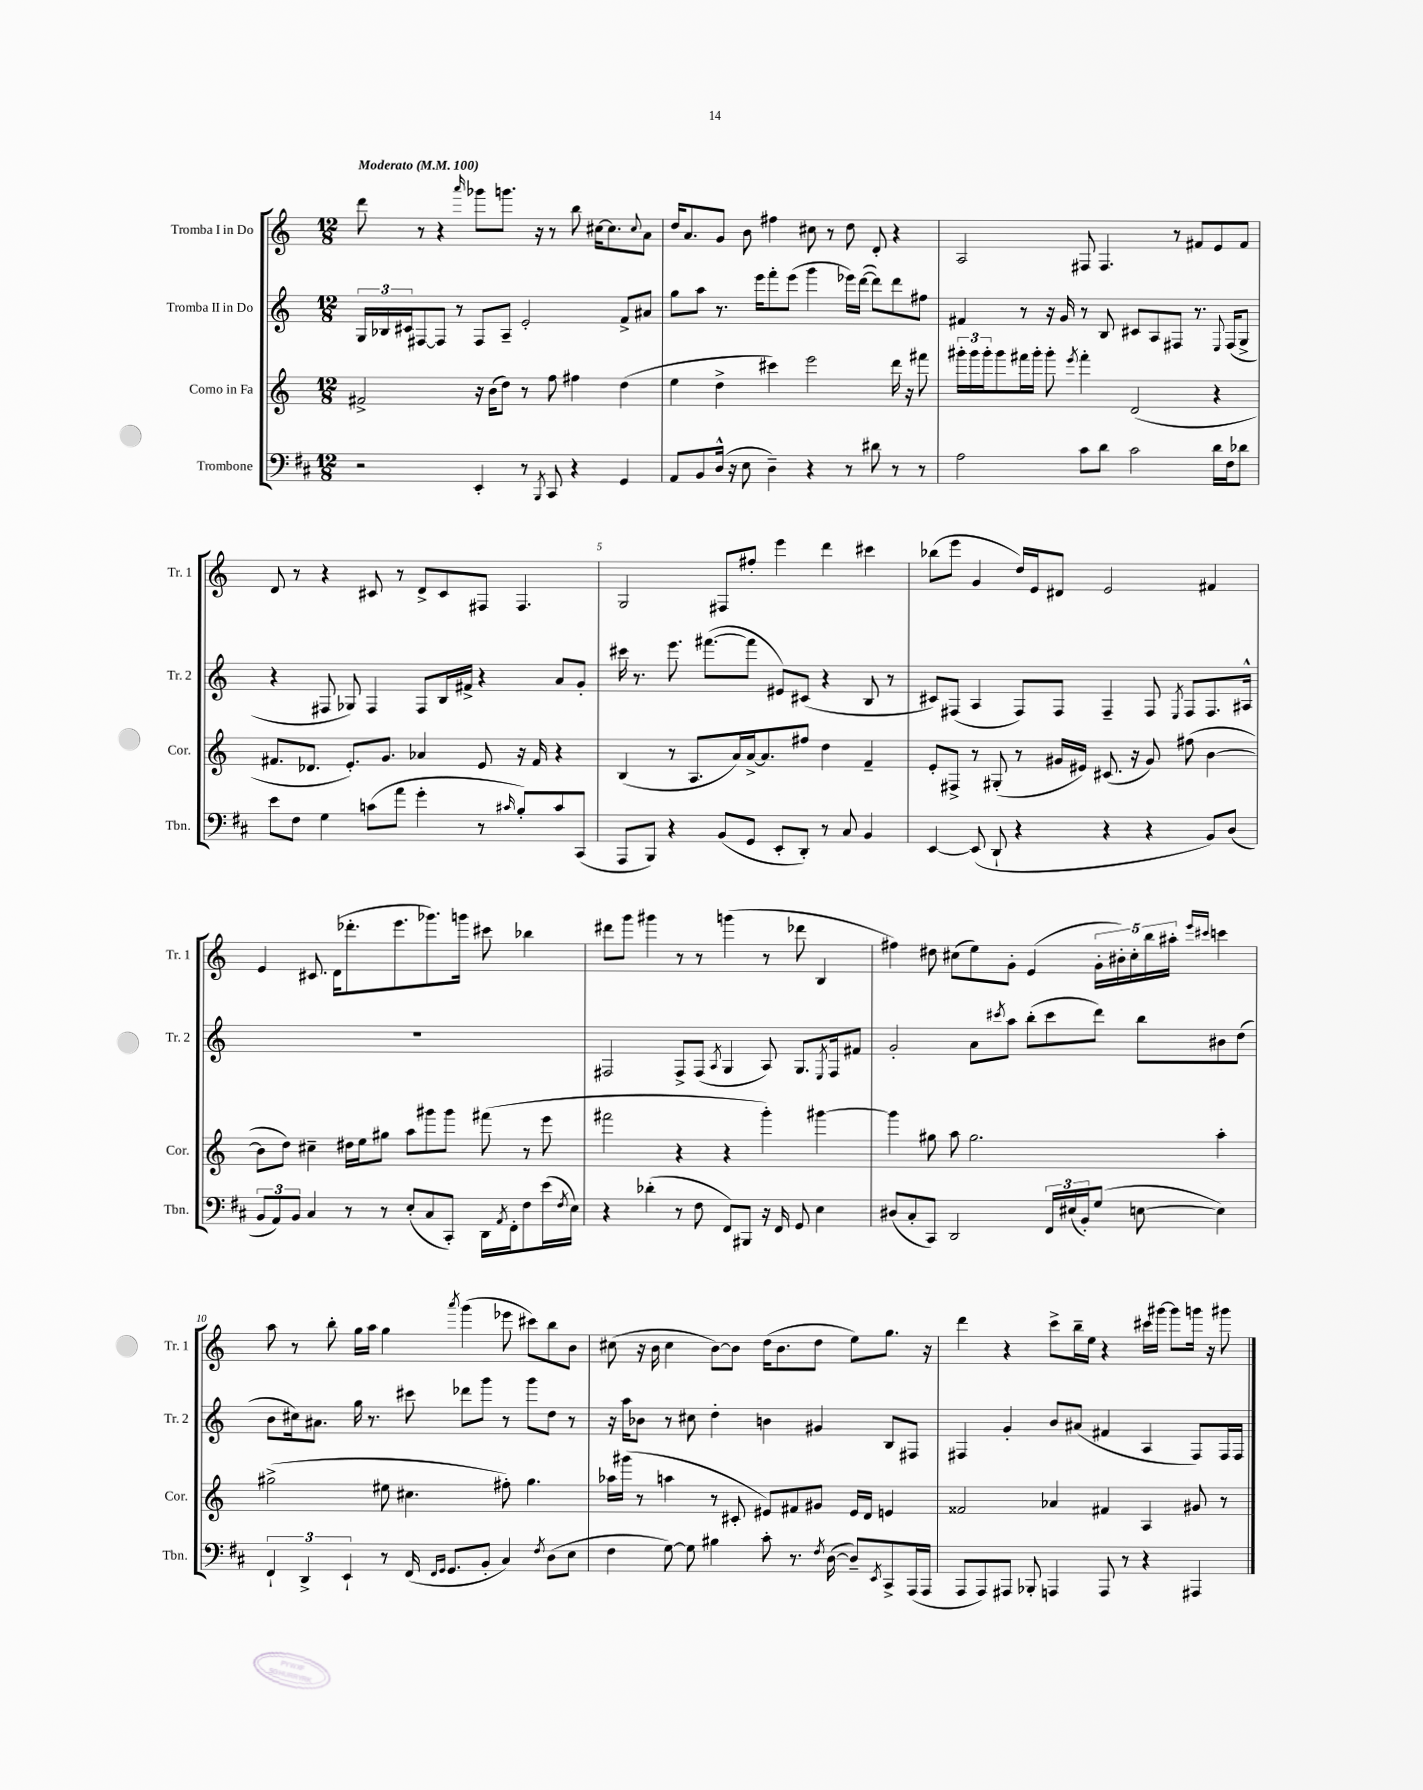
<<
\new StaffGroup <<
\new Staff = "s0" \with { instrumentName = "Tromba I in Do" shortInstrumentName = "Tr. 1" } {
    \clef treble \key c \major \numericTimeSignature \time 12/8 \tempo "Moderato" 4 = 100
    d'''8 r8 r4 \grace { a'''16 } ges'''8 g'''8. r16 r8 b''8 cis''16~ cis''8. \appoggiatura { cis''8 } a'8 |
    d''16 a'8. g'8 b'8 fis''4 cis''8 r8 d''8 d'8-. r4 |
    a2 fis8 fis4. r8 fis'8 e'8 fis'8 |
    d'8 r8 r4 cis'8 r8 d'8-> cis'8 fis8 fis4. |
    g2 fis8 fis''8-. e'''4 d'''4 cis'''4 |
    bes''8( e'''8 g'4 d''16) e'16 dis'8 e'2 fis'4 |
    e'4 cis'8. d'16( des'''8.-. e'''8. ges'''8.) g'''16 cis'''8 bes''4 |
    dis'''8 g'''8 gis'''4 r8 r8 g'''4( r8 des'''8 b4 |
    fis''4) dis''8 cis''8( e''8) g'8-. e'4( \tuplet 5/4 { g'16-. bis'16-.) cis''16-. b''16 ais''16-. } \grace { e'''16 cis'''16 } c'''4 |
    a''8 r8 b''8-. g''16 a''16 g''4 \acciaccatura { a'''8 } g'''4( ees'''8 cis'''8) b''8 b'8 |
    cis''8( r16 b'16 cis''4 b'8~) b'8 d''16( b'8. d''8 e''8) g''8. r16 |
    d'''4 r4 c'''8-> b''16-- e''16 r4 cis'''16 gis'''16~ gis'''8 g'''16 r16 gis'''8 \bar "|." |
}
\new Staff = "s1" \with { instrumentName = "Tromba II in Do" shortInstrumentName = "Tr. 2" } {
    \clef treble \key c \major \numericTimeSignature \time 12/8
    \tuplet 3/2 { g16 bes16 cis'16 } fis8~ fis8 r8 fis8 a8-- e'2-. f'8-> ais'8 |
    g''8 a''8 r8. e'''16 f'''8-. e'''8( g'''4 ees'''16) d'''16~( d'''8) d'''8 fis''8 |
    fis'4 r8 r16 g'16 r8 b8 cis'8 a8 fis8 r8. \appoggiatura { e8 } fis16( g8-> |
    r4 fis8 ges8) fis4 fis8 b16 fis'16-> r4 a'8 g'8-. |
    cis'''16 r8. e'''8. fis'''8.~( fis'''8 eis'8) cis'8( r4 b8 r8 |
    cis'8) fis8( a4 fis8) fis8 fis4-- fis8 \acciaccatura { e8 } fis8 fis8. ais16-^ |
    R1. |
    fis2 fis8-> fis8( \acciaccatura { a8 } g4 a8) g8. \acciaccatura { e8 } fis16 fis'8 |
    g'2-. a'8 \acciaccatura { cis'''8 } a''8 b''8-.( cis'''8 d'''8) b''8 bis'8 d''8( |
    b'8 cis''16) ais'8. g''16 r8. cis'''8 des'''8 g'''8 r8 g'''8 d''8 r8 |
    r16 a''16 bes'8 r8 cis''8 d''4-. b'4 gis'4 b8 fis8 |
    fis4 g'4-. b'8 ais'8( fis'4 a4 fis8) fis16 fis16 \bar "|." |
}
\new Staff = "s2" \with { instrumentName = "Corno in Fa" shortInstrumentName = "Cor." } {
    \clef treble \key c \major \numericTimeSignature \time 12/8
    fis'2-> r16 b'16( d''8) r8 f''8 fis''4 d''4( |
    e''4 d''4-> cis'''4) e'''2 d'''16 r16 fis'''8 |
    \tuplet 3/2 { gis'''16-. gis'''16 gis'''16-. } gis'''8 fis'''16 gis'''16-. gis'''8-. \acciaccatura { e'''8 } fis'''4-. d'2( r4 |
    fis'8. des'8. e'8.-.) g'8. aes'4 e'8 r16 fis'16 r4 |
    b4( r8 a8. a'16) a'16~-> a'8. fis''8 d''4 f'4-- |
    e'8-. fis8-> r8 gis8-.( r8 gis'16 eis'16) cis'8.( r16 gis'8) fis''8( b'4~ |
    b'8 d''8) cis''4-- dis''16 e''16 gis''8 a''8 gis'''8 gis'''8 fis'''8( r8 e'''8 |
    fis'''2 r4 r4 g'''4-.) gis'''4~ |
    gis'''4 gis''8 a''8 gis''2. a''4-. |
    gis''2->( eis''8 cis''4. fis''8-.) gis''4. |
    aes''16 gis'''16( r8 a''4 r8 cis'8-. eis'8) fis'8 gis'8 eis'16 d'16 e'4 |
    fisis'2 aes'4 fis'4 a4 gis'8 r8 \bar "|." |
}
\new Staff = "s3" \with { instrumentName = "Trombone" shortInstrumentName = "Tbn." } {
    \clef bass \key d \major \numericTimeSignature \time 12/8
    r2 e,4-. r8 \acciaccatura { b,,8 } cis,8 r4 g,4 |
    a,8 b,8 d16-^( r16 e8 d4--) r4 r8 dis'8 r8 r8 |
    a2 cis'8 d'8 cis'2 d'16 fis16 des'8 |
    e'8 fis8 g4 c'8( a'8 g'4-. r8 \grace { cis'16 } b8-.) cis'8 cis,8( |
    a,,8 b,,8) r4 b,8( g,8 e,8-. d,8-.) r8 cis8 b,4 |
    e,4~ e,8( d,8-! r4 r4 r4 b,8) d8( |
    \tuplet 3/2 { b,8 a,8) b,8 } cis4 r8 r8 e8-.( cis8 cis,8-.) d,16 \acciaccatura { a,8 } fis,16-. fis8 e'16( \acciaccatura { fis8 } e16) |
    r4 des'4-.( r8 fis8 fis,8) bis,,8 r16 fis,16 g,8 e4 |
    dis8( cis8-. cis,8) d,2 \tuplet 3/2 { fis,16 eis16( b,16-.) } g8( e8~ e4) |
    \tuplet 3/2 { fis,4-! d,4-> e,4-! } r8 fis,16( \grace { fis,16 g,16 } g,8. b,8-. cis4) \acciaccatura { fis8 } d8( e8 |
    fis4 g8~) g8 bis4 cis'8-. r8. \acciaccatura { fis8 } d16~( d8--) \acciaccatura { e,8 } cis,8-> a,,16( a,,16 |
    a,,8 a,,8) ais,,8 bes,,8-. a,,4 a,,8 r8 r4 ais,,4 \bar "|." |
}
>>
>>
\layout { \context { \Score \override BarNumber.break-visibility = ##(#f #t #t) barNumberVisibility = #(every-nth-bar-number-visible 5) } }
